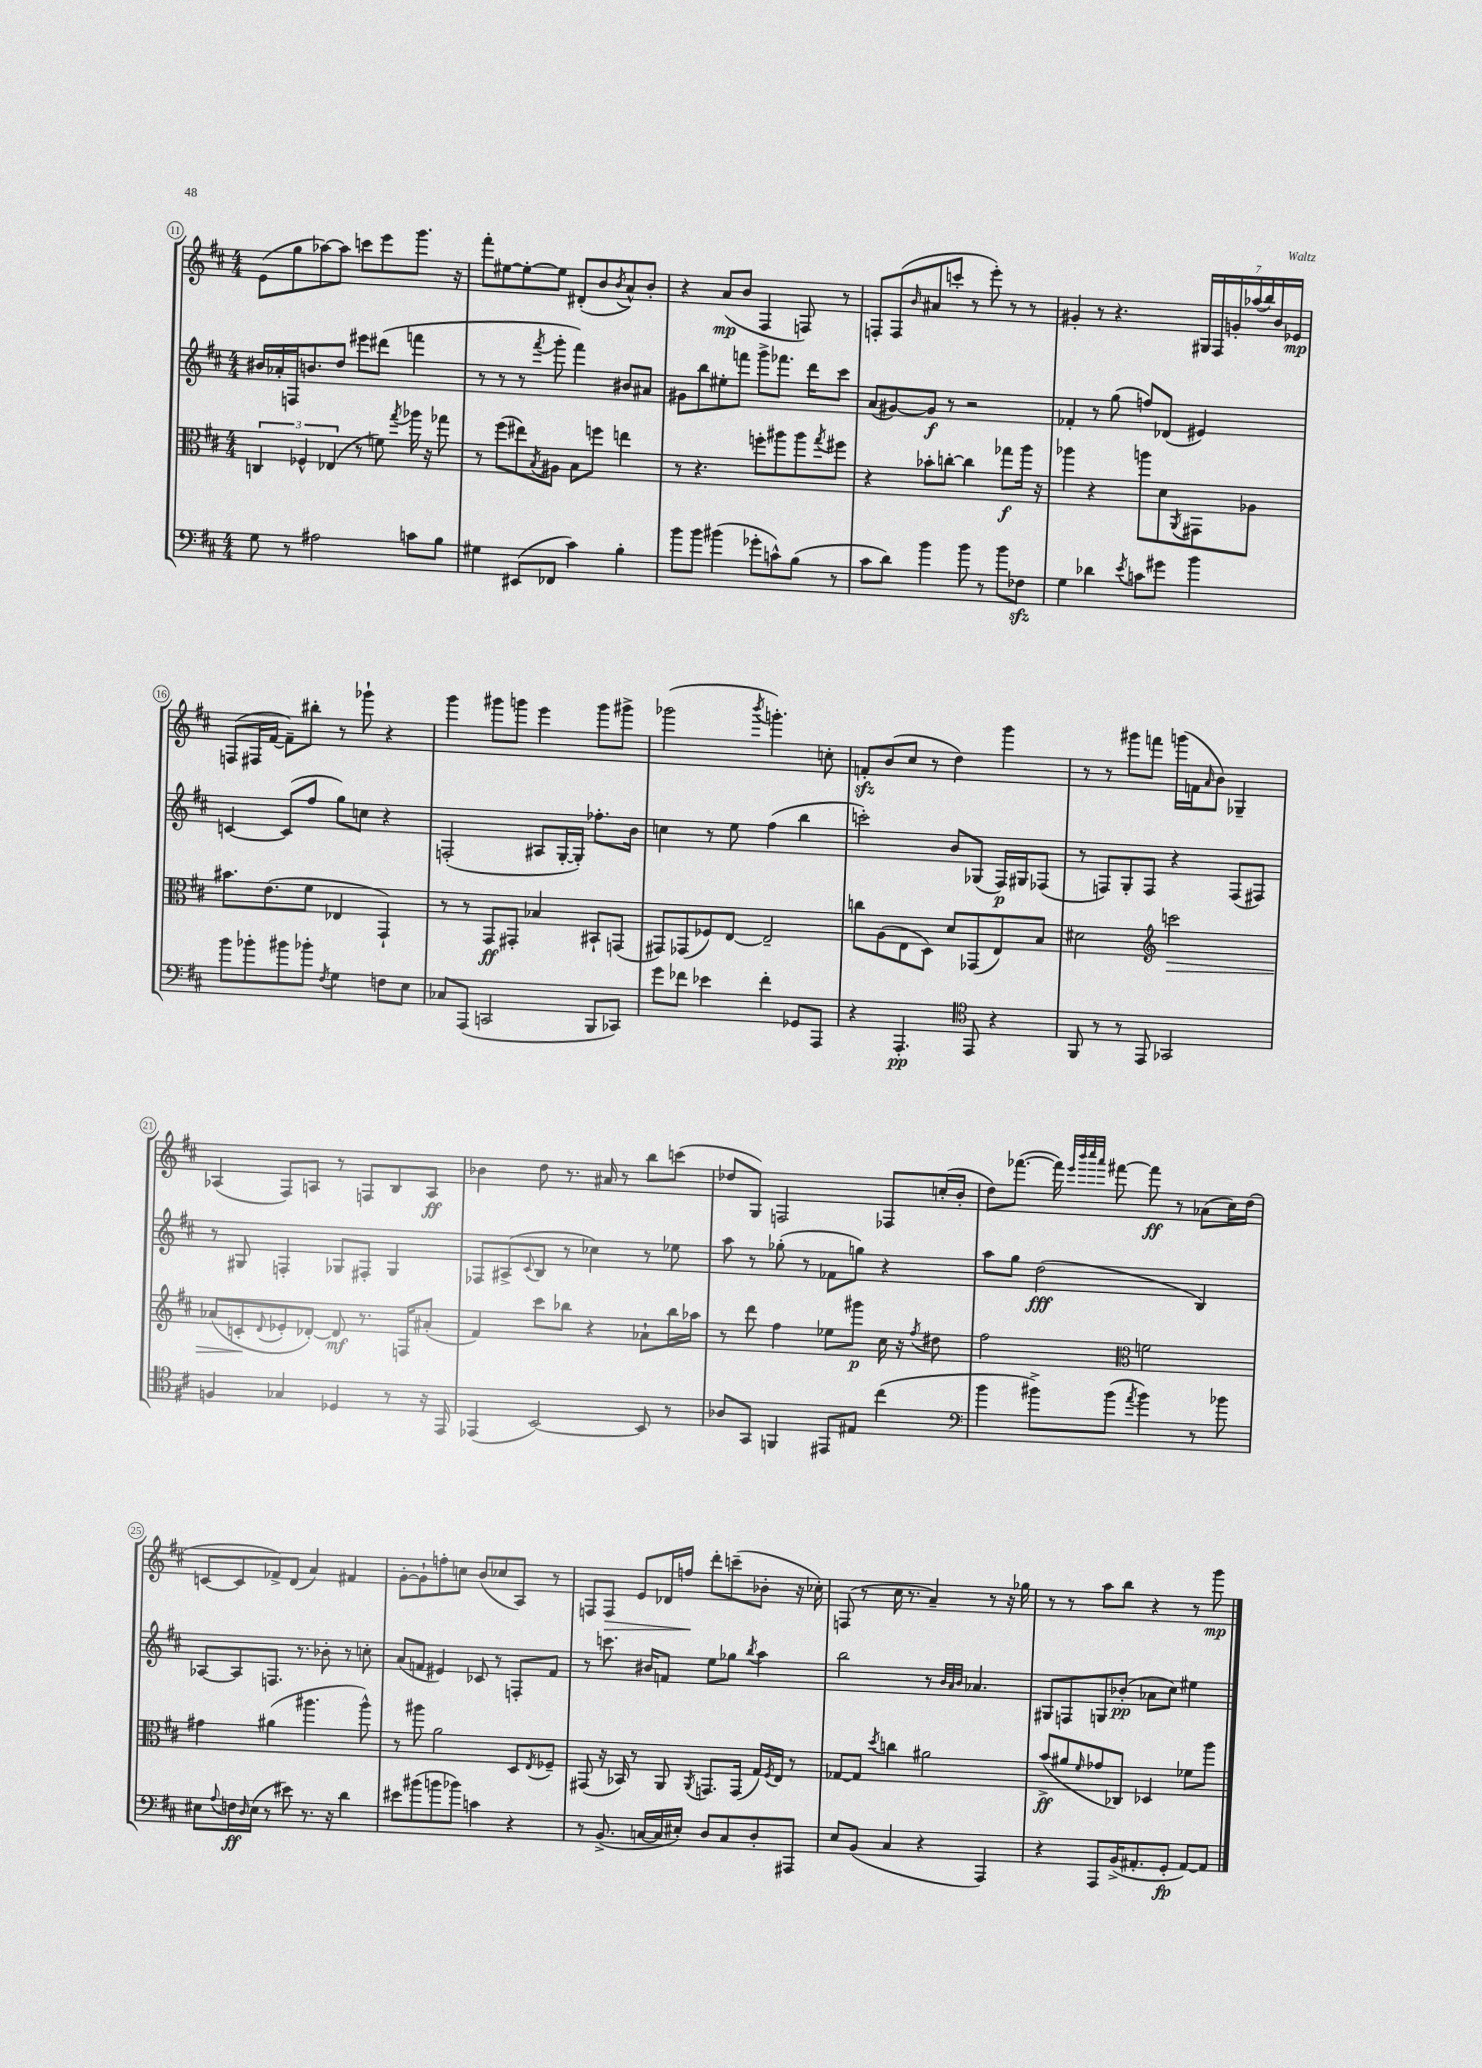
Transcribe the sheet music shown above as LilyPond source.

<<
\new StaffGroup <<
\new Staff = "s0" {
    \clef treble \key d \major \numericTimeSignature \time 4/4
    e'8( g''8 aes''8~) aes''8 c'''8 e'''8 g'''8. r16 |
    fis'''8-. eis''8~ eis''8~-. eis''8 dis'8-.( b'8 \acciaccatura { b'8 } a'8-^) b'8-. |
    r4 a'8\mp( b'8 fis4 f8) r8 |
    f8-. f8( \grace { b'16 } ais'8 c'''8-. r8 e'''8-.) r8 r8 |
    gis'4-. r8 r4. \tuplet 7/4 { gis16 fis16 g'16-. aes''16( b''16) b'16 ees'16\mp } |
    f8( fis16 fis'16~ fis'8--) bis''8-. r8 ges'''8-! r4 |
    g'''4 gis'''8 g'''8 e'''4 g'''8 gis'''8-> |
    ges'''2( \acciaccatura { b'''8 } g'''4.-.) c''8-. |
    f'8-.\sfz b'8( cis''8 r8 d''4) g'''4 |
    r8 r8 gis'''8 f'''8 g'''16( f'16 \grace { a'16 } b'8) ges4-- |
    aes4( fis8) a8 r8 f8 b8 a8\ff |
    bes'4 d''8 r8. ais'16 r8 b''8 c'''8( |
    des''8 g8) f2 fes8 c''16-.( b'16-. |
    d''8) fes'''8.~( fes'''16) \grace { e'''32 b'''32 cis''''32 a'''32 } fis'''8~ fis'''8\ff r8 aes'8( cis''16) d''16( |
    c'8~ c'8 fes'8->) d'8( a'4) fis'4 |
    g'8~-. g'8-! f''8-. c''8 b'8( ces''8 a8) r8 |
    f8 f8\> e'8 des'16 f''16\! d'''8-. c'''8--( bes'8-. r16 ces''16-.) |
    f8( r8 cis''16 r8. a'4--) r8 r16 ges''16 |
    r8 r8 a''8 b''8 r4 r8 g'''8\mp \bar "|." |
}
\new Staff = "s1" {
    \clef treble \key d \major \numericTimeSignature \time 4/4
    bis'16 aes'16-. f16 b'8. d''8 eis'''8 dis'''8( f'''4 |
    r8 r8 r8 \acciaccatura { fis'''8 } g'''8-. fis'''4) bis'8 ais'8 |
    gis'8 b''8 eis''8-. f'''8 g'''8-> fes'''8. d'''16 cis'''8 |
    a'8( gis'8~) gis'8\f r8 r2 |
    fes'4-. r8 g''8( f''8) des'8( eis'4) |
    c'4~ c'8( fis''8 g''8) c''8 r4 |
    f2-.( ais8 g16~-. g16-.) fes''8.-. b'16 |
    c''4 r8 e''8 fis''4( b''4 |
    c'''2-.) b'8 ges8( fis16\p) gis16 fes8( |
    r8 f8) g8-. f8 r4 f8( fis8) |
    r8 gis8 f4-. ges8 fis8-. ges4 |
    fes8 ais8->( \appoggiatura { cis'8 } b8 r8 ces''4) r8 ees''8 |
    a''8 r8 ges''8-.( r8 fes'8 g''8) r4 |
    a''8 g''8 d''2\fff( b4) |
    aes8~ aes8 f8. r8. bes'8-. r8 c''8-. |
    a'8( f'8 eis'4) ces'8 r8 f8-. f'8 |
    r8 c'''8. bis'16 f'8 e''8 ges''8 \acciaccatura { b''8 } a''4 |
    b''2 r8 \grace { b'32 a'32 b'32 } aes'4. |
    gis8 f8 g8 bes'8-.\pp( aes'8 cis''8) eis''4 \bar "|." |
}
\new Staff = "s2" {
    \clef alto \key d \major \numericTimeSignature \time 4/4
    \tuplet 3/2 { c4 fes4-^ ees4( } r8 f'8) \acciaccatura { g''8 } aes''16 r16 ges''8 |
    r8 fis''8( eis''8) \acciaccatura { b8 } ais8 b8 f''8 e''4 |
    r8 r4. f''8-. ais''8 ais''8 \acciaccatura { g''8 } fis''8 |
    r4 bes'8-. c''8~-. c''4 ges''8\f a''16 r16 |
    aes''4 r4 a''8 d'8 \acciaccatura { a,8 } gis,8 aes8 |
    bis'8. e'8.( fis'8 ees4 g,4-!) |
    r8 r8 g,8\ff gis,8-. bes4 bis,8-! g,8( |
    gis,8) ges,8( fes8) e8~ e2-- |
    c''8 a8( e8 d8) d'8 ges,8( e8) b8 |
    dis'2 \clef treble c'''2\> |
    aes'8( c'8-.\! \appoggiatura { d'8 } ees'8-. des'8~-.) des'8\mf r8. f16 ais'8-.( |
    fis'4) cis'''8 bes''8 r4 aes'8-! bes''16 aes''16 |
    r8 d'''8 fis''4 ees''8 gis'''8\p cis''16 r16 \acciaccatura { fis''8 } dis''8 |
    fis''2 \clef alto f'2 |
    gis'4 ais'4( ais''4. ais''8-^) |
    r8 ais''8 a'2 d8 \acciaccatura { e8 } fes8-- |
    gis,8( r16 bes,16) r8 a,8 \acciaccatura { a,8 } g,8. g,16( g16) \acciaccatura { fis8 } e16 r8 |
    ges8~ ges8 \acciaccatura { d''8 } c''4 ais'2 |
    b'8->\ff( ais'8 \grace { fis'16 } ges'8 ces8) des4 fes'8 a''8 \bar "|." |
}
\new Staff = "s3" {
    \clef bass \key d \major \numericTimeSignature \time 4/4
    g8 r8 ais2 c'8 b8 |
    gis4 eis,8( fes,8 cis'4) b4-. |
    b'8 b'8 bis'4( ges'8-. c'8-^) b8( r8 |
    cis'8 d'8) b'4 b'8 r8 b'8 fes8\sfz |
    g4 des'4 \acciaccatura { e'8 } c'8 gis'8 b'4 |
    b'8 bes'8-. bis'8 bes'8-. \acciaccatura { fis8 } g4 f8 e8 |
    ces8 a,,8( c,2 b,,8 ces,8) |
    g'8 fes'8 ees'4 fes'4-. ges,8 a,,8 |
    r4 a,,4.-.\pp \clef tenor e,8 r4 |
    fis,8 r8 r8 e,8 ges,2 |
    f4 ges4 des4 r8 r16 e,16 |
    ees,4( b,2~) b,8 r8 |
    aes8 g,8 f,4 eis,8 eis8 cis''4( |
    \clef bass b'4 bis'8->) bis'8( \acciaccatura { a'8 } bis'4) r8 bes'8 |
    eis8 \appoggiatura { a8 } f16\ff \grace { d16 } eis16( r8 eis'8) r8. r16 d'4 |
    eis'8 bis'8( b'8 bes'8) c'4 r4 |
    r8 b,8.->( c16~ c16 eis16-.) d8 c8 d8-. ais,,8 |
    e8 b,8( cis4 r4 a,,4) |
    r4 a,,8 b,16->( ais,8.-. g,8-.\fp ais,8~) ais,8 \bar "|." |
}
>>
>>
\layout { \context { \Score currentBarNumber = #11 \override BarNumber.stencil = #(make-stencil-circler 0.1 0.3 ly:text-interface::print) } }
